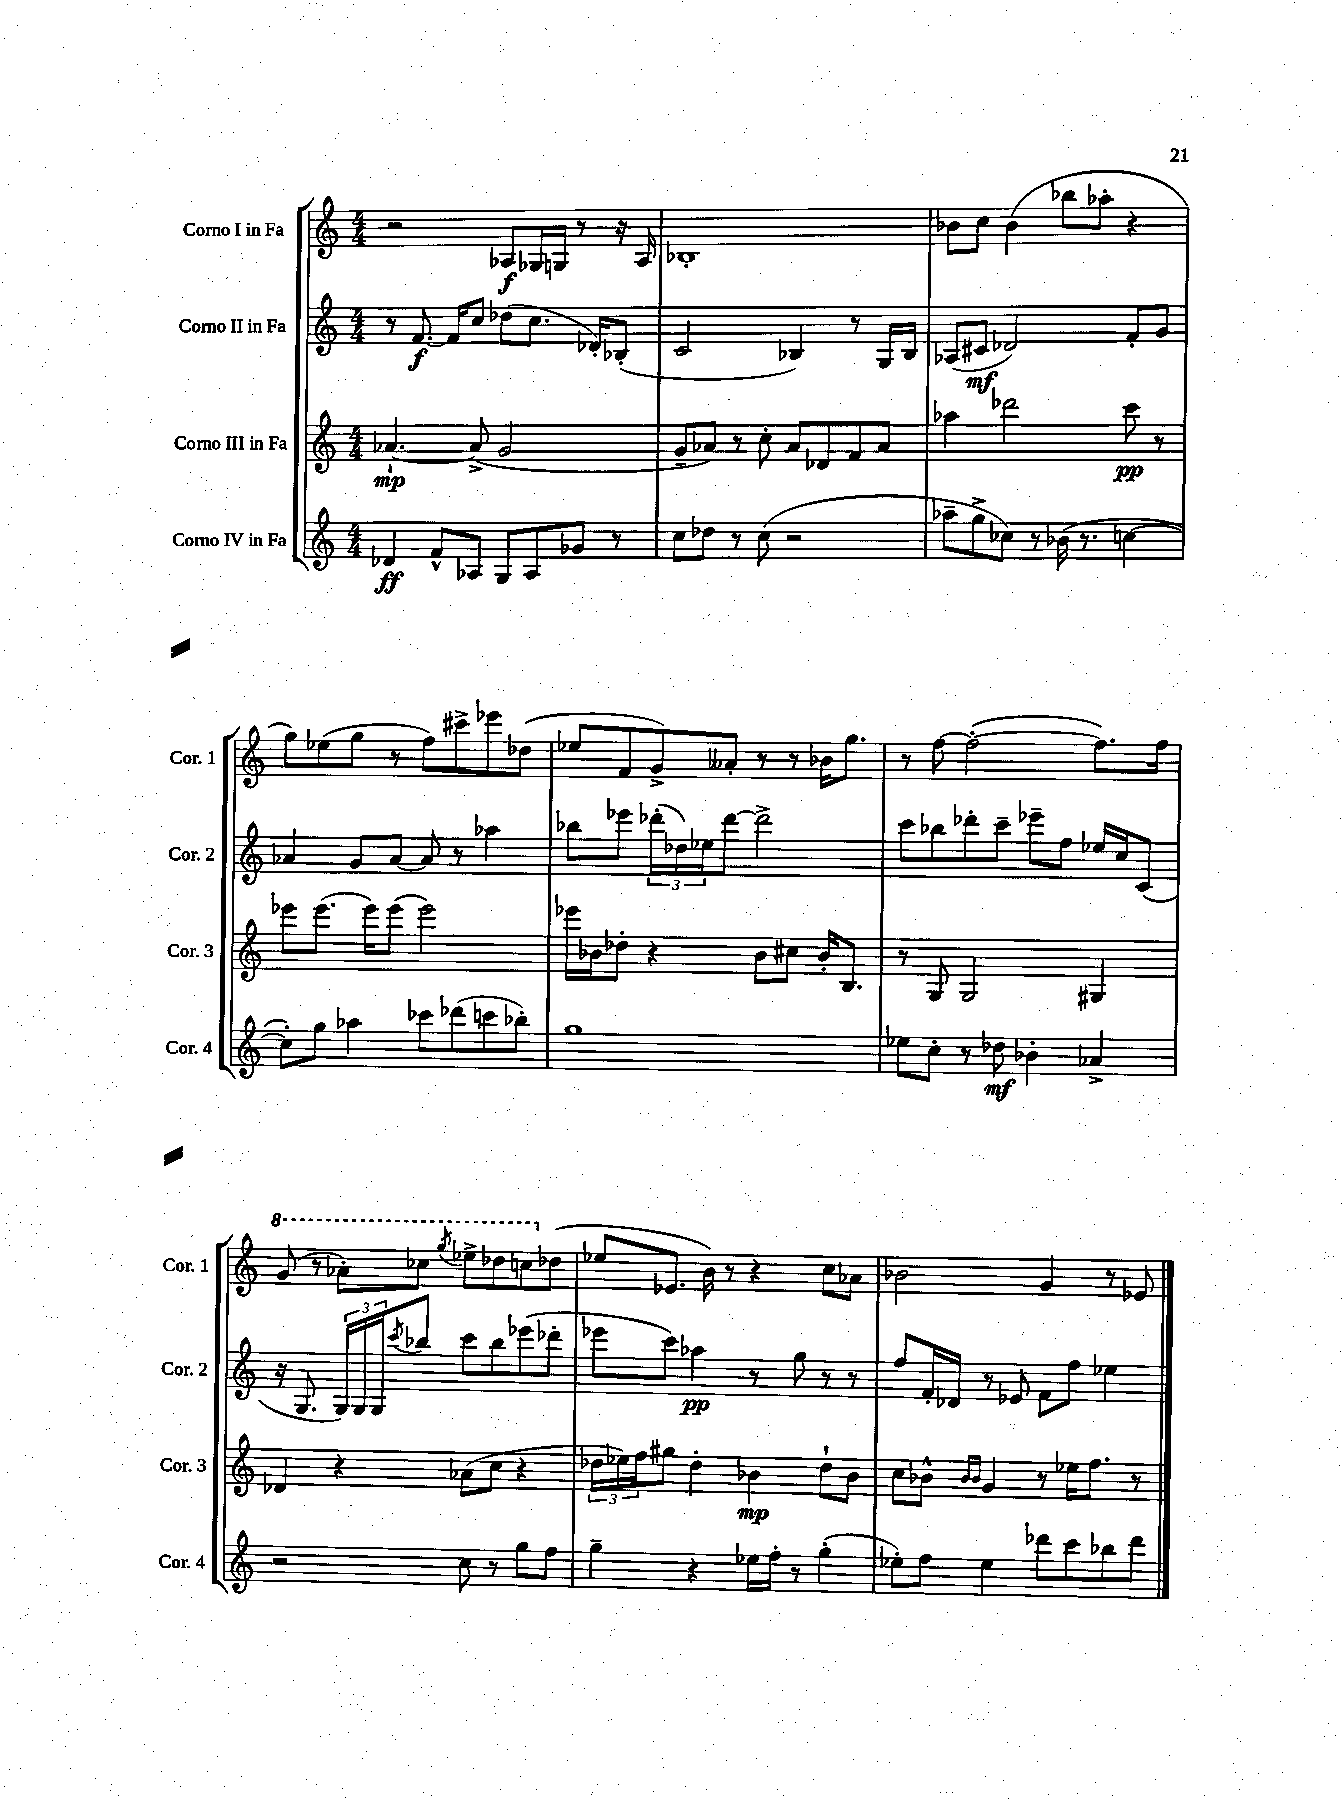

**kern	**kern	**kern	**kern
*staff4	*staff3	*staff2	*staff1
*clefG2	*clefG2	*clefG2	*clefG2
*k[]	*k[]	*k[]	*k[]
*M4/4	*M4/4	*M4/4	*M4/4
4d-	[4.a-`	8r	2r
.	.	[8.f	.
8f^^	.	.	.
.	.	16f]	.
8A-	(8a-^]	8cc	.
8G	2g	(8dd-	8A-
8A-	.	8.cc	16G-
.	.	.	16G
8g-	.	.	8r
.	.	16d-')	.
8r	.	(8B-'	16r
.	.	.	16A-
=	=	=	=
8cc	8g~	2c	1B-'
8dd-	8a-)	.	.
8r	8r	.	.
(8cc	8cc'	.	.
2r	8a-	4B-)	.
.	8d-	.	.
.	8f	8r	.
.	8a-	16G	.
.	.	16B-	.
=	=	=	=
8aa-~	4aa-	(8A-	8b-
8gg^	.	8c#	8cc
8cc-)	2ddd-	2d-)	(4b-
8r	.	.	.
(16b-	.	.	8bb-
8.r	.	.	.
.	.	.	8aa-'
[4cc	8ccc	8f'	4r
.	8r	8g	.
=	=	=	=
8cc'])	8eee-	4a-	8gg)
8gg	(8.eee-	.	(8ee-
4aa-	.	8g	8gg
.	16eee-)	.	.
.	(8eee-	[8a-	8r
8ccc-	2eee-)	8a-]	8ff)
(8ddd-	.	8r	8ccc#^
8ccc	.	4aa-	8eee-
8bb-')	.	.	(8dd-
=	=	=	=
1gg	16eee-	8bb-	8ee-
.	16b-	.	.
.	8dd-'	8eee-	8f
.	4r	(24ddd-'	8g^)
.	.	24dd-)	.
.	.	24ee-	.
.	.	[8ddd-	8a--'
.	8b-	2ddd-^]	8r
.	8cc#	.	8r
.	16b-'	.	16b-
.	8.B	.	8.gg
=	=	=	=
8ee-	8r	8ccc	8r
8cc'	8G	8bb-	[8ff
8r	2G	8ddd-'	(2ff'_
8dd-	.	8ccc~	.
4b-'	.	8eee-~	.
.	.	8ff	.
4a-^	4G#	16ee-	8.ff])
.	.	16cc	.
.	.	(8c	.
.	.	.	16ff
=	=	=	=
2r	4d-	16r	(8gg
.	.	8.G	.
.	.	.	8r
.	4r	24G)	8aa-')
.	.	24G	.
.	.	24G	.
.	.	8qccc	.
.	.	8bb-	8ccc-
.	.	.	8qggg
8cc	(8a-	8ccc	8eee-^
8r	8cc	8bb-	8ddd-
8gg	4r	(8eee-	8ccc
8ff	.	8ddd-'	(8dd-
=	=	=	=
4gg~	24dd-	8eee-	8ee-
.	24ee-)	.	.
.	24ff	.	.
.	8gg#	8ccc)	8.e-
4r	4dd-'	4aa-	.
.	.	.	16b)
.	.	.	8r
16ee-	4b-	8r	4r
16ff'	.	.	.
8r	.	8gg	.
(4gg'	8dd-`	8r	8cc
.	8b-	8r	8a-
=	=	=	=
8ee-')	8cc	8ff	2b-
8ff	8b-^^	16f'	.
.	.	16d-	.
.	16qqb-	.	.
.	16qqb-	.	.
4ee-	4g	8r	.
.	.	8e-	.
8ddd-	8r	8f	4g
8ccc	16ee-	8ff	.
.	8.ff	.	.
8bb-	.	4ee-	8r
8ddd-	8r	.	8e-
==	==	==	==
*-	*-	*-	*-
